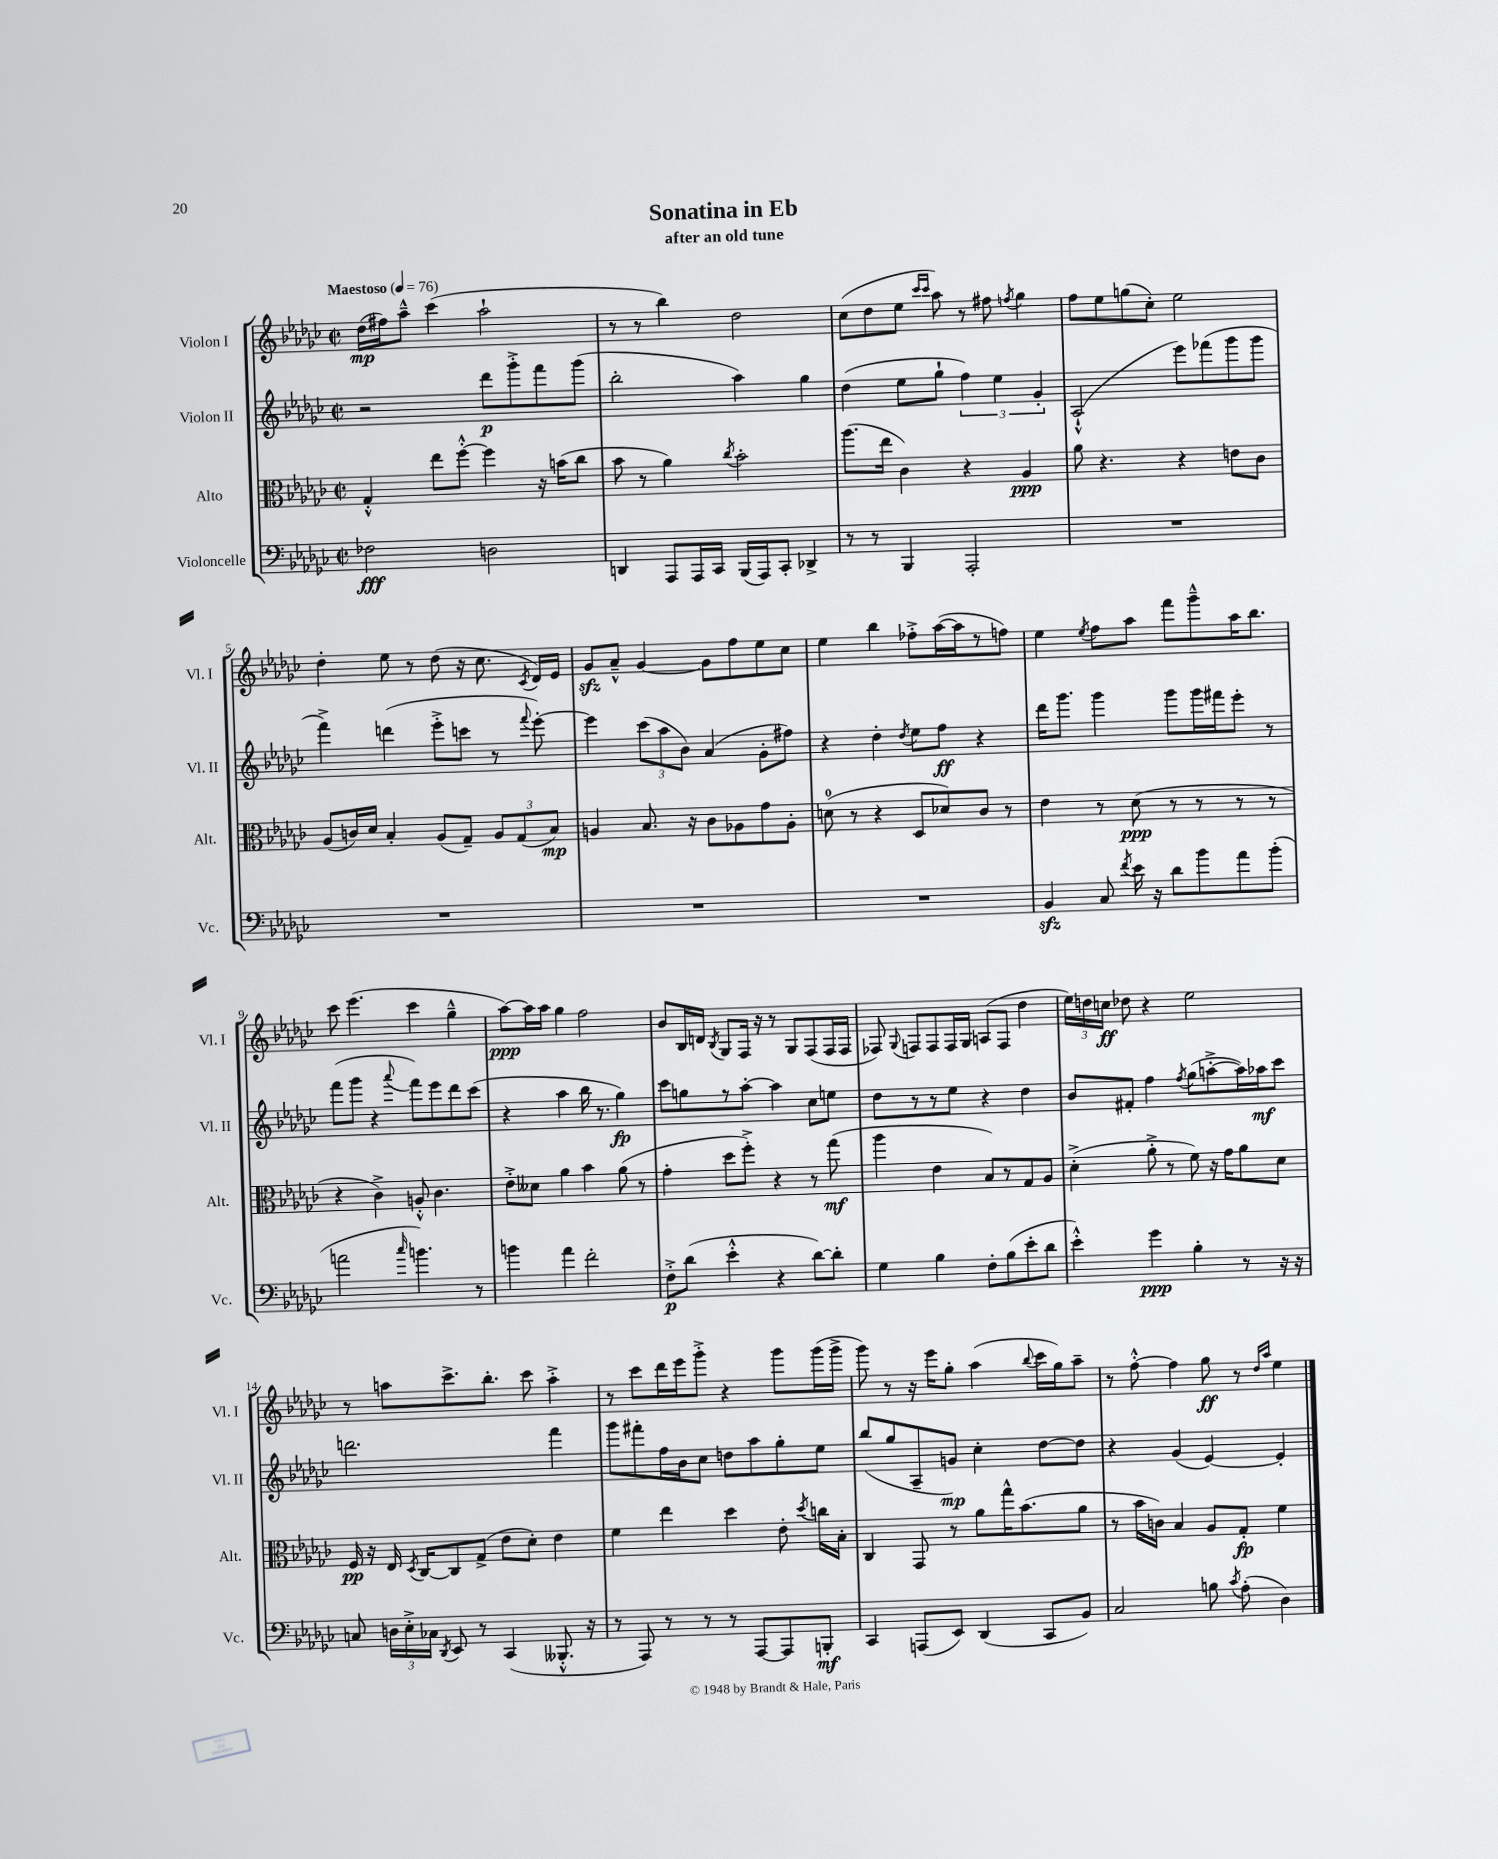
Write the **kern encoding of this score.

**kern	**dynam	**kern	**dynam	**kern	**dynam	**kern	**dynam
*part4	*part4	*part3	*part3	*part2	*part2	*part1	*part1
*staff4	*staff4	*staff3	*staff3	*staff2	*staff2	*staff1	*staff1
*I"Violoncelle	*	*I"Alto	*	*I"Violon II	*	*I"Violon I	*
*I'Vc.	*	*I'Alt.	*	*I'Vl. II	*	*I'Vl. I	*
*clefF4	*	*clefC3	*	*clefG2	*	*clefG2	*
*k[b-e-a-d-g-c-]	*	*k[b-e-a-d-g-c-]	*	*k[b-e-a-d-g-c-]	*	*k[b-e-a-d-g-c-]	*
*M2/2	*	*M2/2	*	*M2/2	*	*M2/2	*
*met(c|)	*	*met(c|)	*	*met(c|)	*	*met(c|)	*
*MM76	*	*MM76	*	*MM76	*	*MM76	*
=1	=1	=1	=1	=1	=1	=1	=1
!	!	!	!	!	!	!LO:TX:a:B:t=Maestoso	!
2F-X\	fff	4G-'^^/	.	2r	.	(16dd-\LL	mp
.	.	.	.	.	.	16ff#X\J)	.
.	.	.	.	.	.	8aa-~^^\J	.
.	.	8ee-\L	.	.	.	(4ccc-\	.
.	.	[8ff'^^\J	.	.	.	.	.
2Dn\	.	4ff\]	.	8ddd-\L	p	2aa-`\	.
.	.	.	.	8ggg-'^\	.	.	.
.	.	16r	.	8fff\	.	.	.
.	.	(16bn\KL	.	.	.	.	.
.	.	8cc-\J	.	(8ggg-\J	.	.	.
=2	=2	=2	=2	=2	=2	=2	=2
4DDn/	.	8b-\	.	2bb-'\	.	8r	.
.	.	8r	.	.	.	8r	.
8AAA-/L	.	4a-\)	.	.	.	4bb-\)	.
16AAA-/L	.	.	.	.	.	.	.
16CC-/JJ	.	.	.	.	.	.	.
.	.	8qcc-/	.	.	.	.	.
(16BBB-/LL	.	2b-'\	.	4aa-\)	.	2dd-\	.
16AAA-/J)	.	.	.	.	.	.	.
8CC-'/J	.	.	.	.	.	.	.
4DD-X^/	.	.	.	4gg-\	.	.	.
=3	=3	=3	=3	=3	=3	=3	=3
8r	.	(8.aa-\L	.	(4dd-\	.	(8cc-\L	.
8r	.	.	.	.	.	8dd-\	.
.	.	16ee-\Jk	.	.	.	.	.
4BBB-/	.	4c-\)	.	8ee-\L	.	8ee-\J	.
.	.	.	.	.	.	16qqccc-/LL	.
.	.	.	.	.	.	16qqccc-/JJ	.
.	.	.	.	8gg-`\J	.	8aa-\)	.
2AAA-'/	.	4r	.	6ff\)	.	8r	.
.	.	.	.	.	.	8ff#X\	.
.	.	.	.	6ee-\	.	.	.
.	.	.	.	.	.	8qffn/	.
.	.	4A-/	ppp	.	.	4gg-\	.
.	.	.	.	6g-'/	.	.	.
=4	=4	=4	=4	=4	=4	=4	=4
1r	.	8a-\	.	(2A-`^^/	.	8ff\L	.
.	.	4.r	.	.	.	8ee-\	.
.	.	.	.	.	.	(8ggn\	.
.	.	.	.	.	.	8cc-'\J)	.
.	.	4r	.	8eee-\L)	.	2ee-\	.
.	.	.	.	(8fff-X\	.	.	.
.	.	8en\L	.	8ggg-\	.	.	.
.	.	8c-\J	.	8ggg-\J	.	.	.
!!LO:LB:g=z
=5	=5	=5	=5	=5	=5	=5	=5
1r	.	(8A-/L	.	4fff^\)	.	4dd-'\	.
.	.	16cn/L)	.	.	.	.	.
.	.	16d-/JJ	.	.	.	.	.
.	.	4B-'/	.	(4dddn\	.	8ee-\	.
.	.	.	.	.	.	8r	.
.	.	(8A-/L	.	8eee-'^\L	.	(8dd-\	.
.	.	8G-~/J)	.	8cccn\J	.	16r	.
.	.	.	.	.	.	8.cc-\	.
.	.	12A-/L	.	8r	.	.	.
.	.	(12G-/	.	.	.	.	.
.	.	.	.	8qqfff/	.	8qc-/	.
.	.	.	.	[8eee-'\)	.	16d-/LL)	.
.	.	12B-/J)	mp	.	.	.	.
.	.	.	.	.	.	16e-/JJ	.
=6	=6	=6	=6	=6	=6	=6	=6
1r	.	4An/	.	4eee-\]	.	8g-zz/L	.
.	.	.	.	.	.	8a-~^^/J	.
.	.	8.B-/	.	(12ccc-\L	.	[4g-/	.
.	.	.	.	12aa-\	.	.	.
.	.	.	.	12b-\J)	.	.	.
.	.	16r	.	.	.	.	.
.	.	8c-\L	.	(4a-/	.	8g-\L]	.
.	.	8A-X\	.	.	.	8ff\	.
.	.	8g-\	.	8g-'\L	.	8ee-\	.
.	.	8A-'\J	.	8ff#X\J)	.	8cc-\J	.
=7	=7	=7	=7	=7	=7	=7	=7
1r	.	(8dn\	.	4r	.	4ee-\	.
.	.	8r	.	.	.	.	.
.	.	4r	.	4dd-'\	.	4bb-\	.
.	.	.	.	8qdd-/	.	.	.
.	.	8D-/L	.	8ee-\L	.	8ff-X'^\L	.
.	.	8d-X/)	.	8ff\J	ff	([16aa-\L	.
.	.	.	.	.	.	16aa-\J]	.
.	.	8c-/J	.	4r	.	8r	.
.	.	8r	.	.	.	8ffn\J)	.
=8	=8	=8	=8	=8	=8	=8	=8
4BB-zz/	.	4e-\	.	16ddd-\KL	.	4ee-\	.
.	.	.	.	8.ggg-\J	.	.	.
.	.	.	.	.	.	8qee-/	.
8C-/	.	8r	.	4ggg-\	.	8ff\L	.
8qf/	.	.	.	.	.	.	.
16e-\	.	(8d-\	ppp	.	.	8aa-\J	.
16r	.	.	.	.	.	.	.
8d-\L	.	8r	.	8ggg-\L	.	8fff\L	.
8b-\	.	8r	.	16ggg-\L	.	8ggg-~^^\	.
.	.	.	.	16fff#X\J	.	.	.
8a-\	.	8r	.	8eee-'\J	.	16aa-\K	.
.	.	.	.	.	.	8.bb-\J	.
(8b-'\J	.	8r	.	8r	.	.	.
!!LO:LB:g=z
=9	=9	=9	=9	=9	=9	=9	=9
2an\	.	4r	.	(8fff\L	.	8ccc-\	.
.	.	.	.	8ggg-\J	.	(4.eee-\	.
.	.	4c-^\)	.	4r	.	.	.
16qqcc-/	.	.	.	8qqaaa-/	.	.	.
4.bn\)	.	8An'^^/	.	8fff\L)	.	4ccc-\	.
.	.	4.c-\	.	8eee-\	.	.	.
.	.	.	.	8ddd-\	.	4gg-~^^\	.
8r	.	.	.	(8ccc-\J	.	.	.
=10	=10	=10	=10	=10	=10	=10	=10
4bn\	.	8e-'^\L	.	4r	.	[8aa-\L)	ppp
.	.	8d--X\J	.	.	.	16aa-\L]	.
.	.	.	.	.	.	16aa-\JJ	.
4a-\	.	4a-\	.	4aa-\	.	4gg-\	.
2f'\	.	4b-\	.	16bb-\	.	2ff\	.
.	.	.	.	8.r	.	.	.
.	.	(8a-\	.	4gg-\)	fp	.	.
.	.	8r	.	.	.	.	.
=11	=11	=11	=11	=11	=11	=11	=11
8F'^\L	p	4g-'\	.	8ccc-\L	.	8b-/L	.
(8d-\J	.	.	.	8ggn\	.	16B-/L	.
.	.	.	.	.	.	16dn/JJ	.
.	.	.	.	.	.	8qB-/	.
4e-'^^\	.	8dd-\L	.	8r	.	8G-/L	.
.	.	8ff'^\J)	.	[8aa-'\J	.	16F/Jk	.
.	.	.	.	.	.	16r	.
4r	.	4r	.	4aa-\]	.	8r	.
.	.	.	.	.	.	8G-/L	.
[8d-\L)	.	8r	.	8cc-\L	.	(8F/	.
8d-'\J]	.	(8gg-\	mf	8een\J	.	16F/L	.
.	.	.	.	.	.	16F/JJ	.
=12	=12	=12	=12	=12	=12	=12	=12
4G-\	.	4aa-\	.	8dd-\L	.	8F-X/)	.
.	.	.	.	.	.	8qqG-/	.
.	.	.	.	8r	.	8Fn/L	.
4B-\	.	4e-\	.	8r	.	8F/	.
.	.	.	.	8ee-\J	.	16F/L	.
.	.	.	.	.	.	16G-/JJ	.
8F'\L	.	8B-/L)	.	4r	.	(8An/L	.
(8B-\	.	8r	.	.	.	8F/J	.
8e-'\	.	8G-/	.	4dd-\	.	4dd-\	.
8d-\J	.	8A-/J	.	.	.	.	.
=13	=13	=13	=13	=13	=13	=13	=13
4e-'^^\)	.	(4d-'^\	.	8b-/L	.	24ee-\LL)	.
.	.	.	.	.	.	24ddn\	.
.	.	.	.	.	.	24ccn\JJ	ff
.	.	.	.	8f#X'/J	.	8dd-X\	.
4g-\	ppp	8a-'^\	.	4ff\	.	4r	.
.	.	8r	.	.	.	.	.
.	.	.	.	8qff/	.	.	.
4B-'\	.	8f\)	.	(8gg-\L	.	2ee-\	.
.	.	16r	.	[8aan'^\	.	.	.
.	.	16g-\KL	.	.	.	.	.
8r	.	8a-\	.	16aa\L])	.	.	.
.	.	.	.	16aa-X\J	mf	.	.
16r	.	8d-\J	.	8ccc-\J	.	.	.
16r	.	.	.	.	.	.	.
!!LO:LB:g=z
=14	=14	=14	=14	=14	=14	=14	=14
8Cn/	.	16F/	pp	2.dddn\	.	8r	.
.	.	16r	.	.	.	.	.
24Dn\LL	.	16E-/	.	.	.	8aan\L	.
24E-'^\	.	.	.	.	.	.	.
.	.	8qD-/	.	.	.	.	.
.	.	[16C-/KL	.	.	.	.	.
24C-X\JJ	.	.	.	.	.	.	.
8qDD-/	.	.	.	.	.	.	.
8EE-/	.	8C-/]	.	.	.	8.ccc-^\	.
8r	.	(8G-^/J	.	.	.	.	.
.	.	.	.	.	.	8.bb-'\J	.
(4CC-/	.	8e-\L	.	.	.	.	.
.	.	8d-'\J)	.	.	.	8ccc-\	.
8.BBB--X'^^/	.	4e-\	.	4fff\	.	4aa'^\	.
16r	.	.	.	.	.	.	.
=15	=15	=15	=15	=15	=15	=15	=15
8r	.	4f\	.	8ggg-\L	.	8r	.
8AAA-/)	.	.	.	8fff#X'\	.	8ccc-\L	.
8r	.	4ee-\	.	16ff\L	.	16ddd-\L	.
.	.	.	.	16b-\J	.	16eee-\J	.
8r	.	.	.	8cc-\J	.	8ggg-'^\J	.
8r	.	4dd-\	.	8ddn\L	.	4r	.
[8AAA-/L	.	.	.	8aa-\	.	.	.
8AAA-/]	.	8e-'\	.	8gg-'\	.	8ggg-\L	.
.	.	8qdd-/	.	.	.	.	.
8BBBn'/J	mf	16ccn\LL	.	8ee-\J	.	(16ggg-\L	.
.	.	16B-'\JJ	.	.	.	16ggg-^\JJ	.
=16	=16	=16	=16	=16	=16	=16	=16
4CC-/	.	4C-/	.	(8bb-/L	.	8ggg-\)	.
.	.	.	.	8gg-/	.	8r	.
(8AAAn/L	.	8GG-/	.	8A-~/	.	16r	.
.	.	.	.	.	.	16eee-\KL	.
8EE-/J)	.	8r	.	8gn/J)	mp	8gg-'\J	.
(4DD-/	.	8a-\L	.	4cc-'\	.	(4aa-\	.
.	.	16gg-^^\K	.	.	.	.	.
.	.	(8.b-\	.	.	.	.	.
.	.	.	.	.	.	8qqbb-/	.
8CC-/L	.	.	.	[8dd-\L	.	16ccc-\LL	.
.	.	.	.	.	.	16gg-\J)	.
8BB-/J)	.	8a-\J	.	8dd-\J]	.	8aa-~\J	.
=17	=17	=17	=17	=17	=17	=17	=17
2C-/	.	8r	.	4r	.	8r	.
.	.	16b-\LL	.	.	.	[8ff'^^\	.
.	.	16cn\JJ)	.	.	.	.	.
.	.	4B-/	.	(4g-/	.	4ff\]	.
8Bn\	.	8A-/L	.	[4e-/)	.	8gg-\	ff
8qc-/	.	.	.	.	.	.	.
(8A-'\	.	8G-'/J	fp	.	.	8r	.
.	.	.	.	.	.	16qqdd-/LL	.
.	.	.	.	.	.	16qqaa-/JJ	.
4D-\)	.	4f\	.	4e-'/]	.	4ee-\	.
==	==	==	==	==	==	==	==
*-	*-	*-	*-	*-	*-	*-	*-
